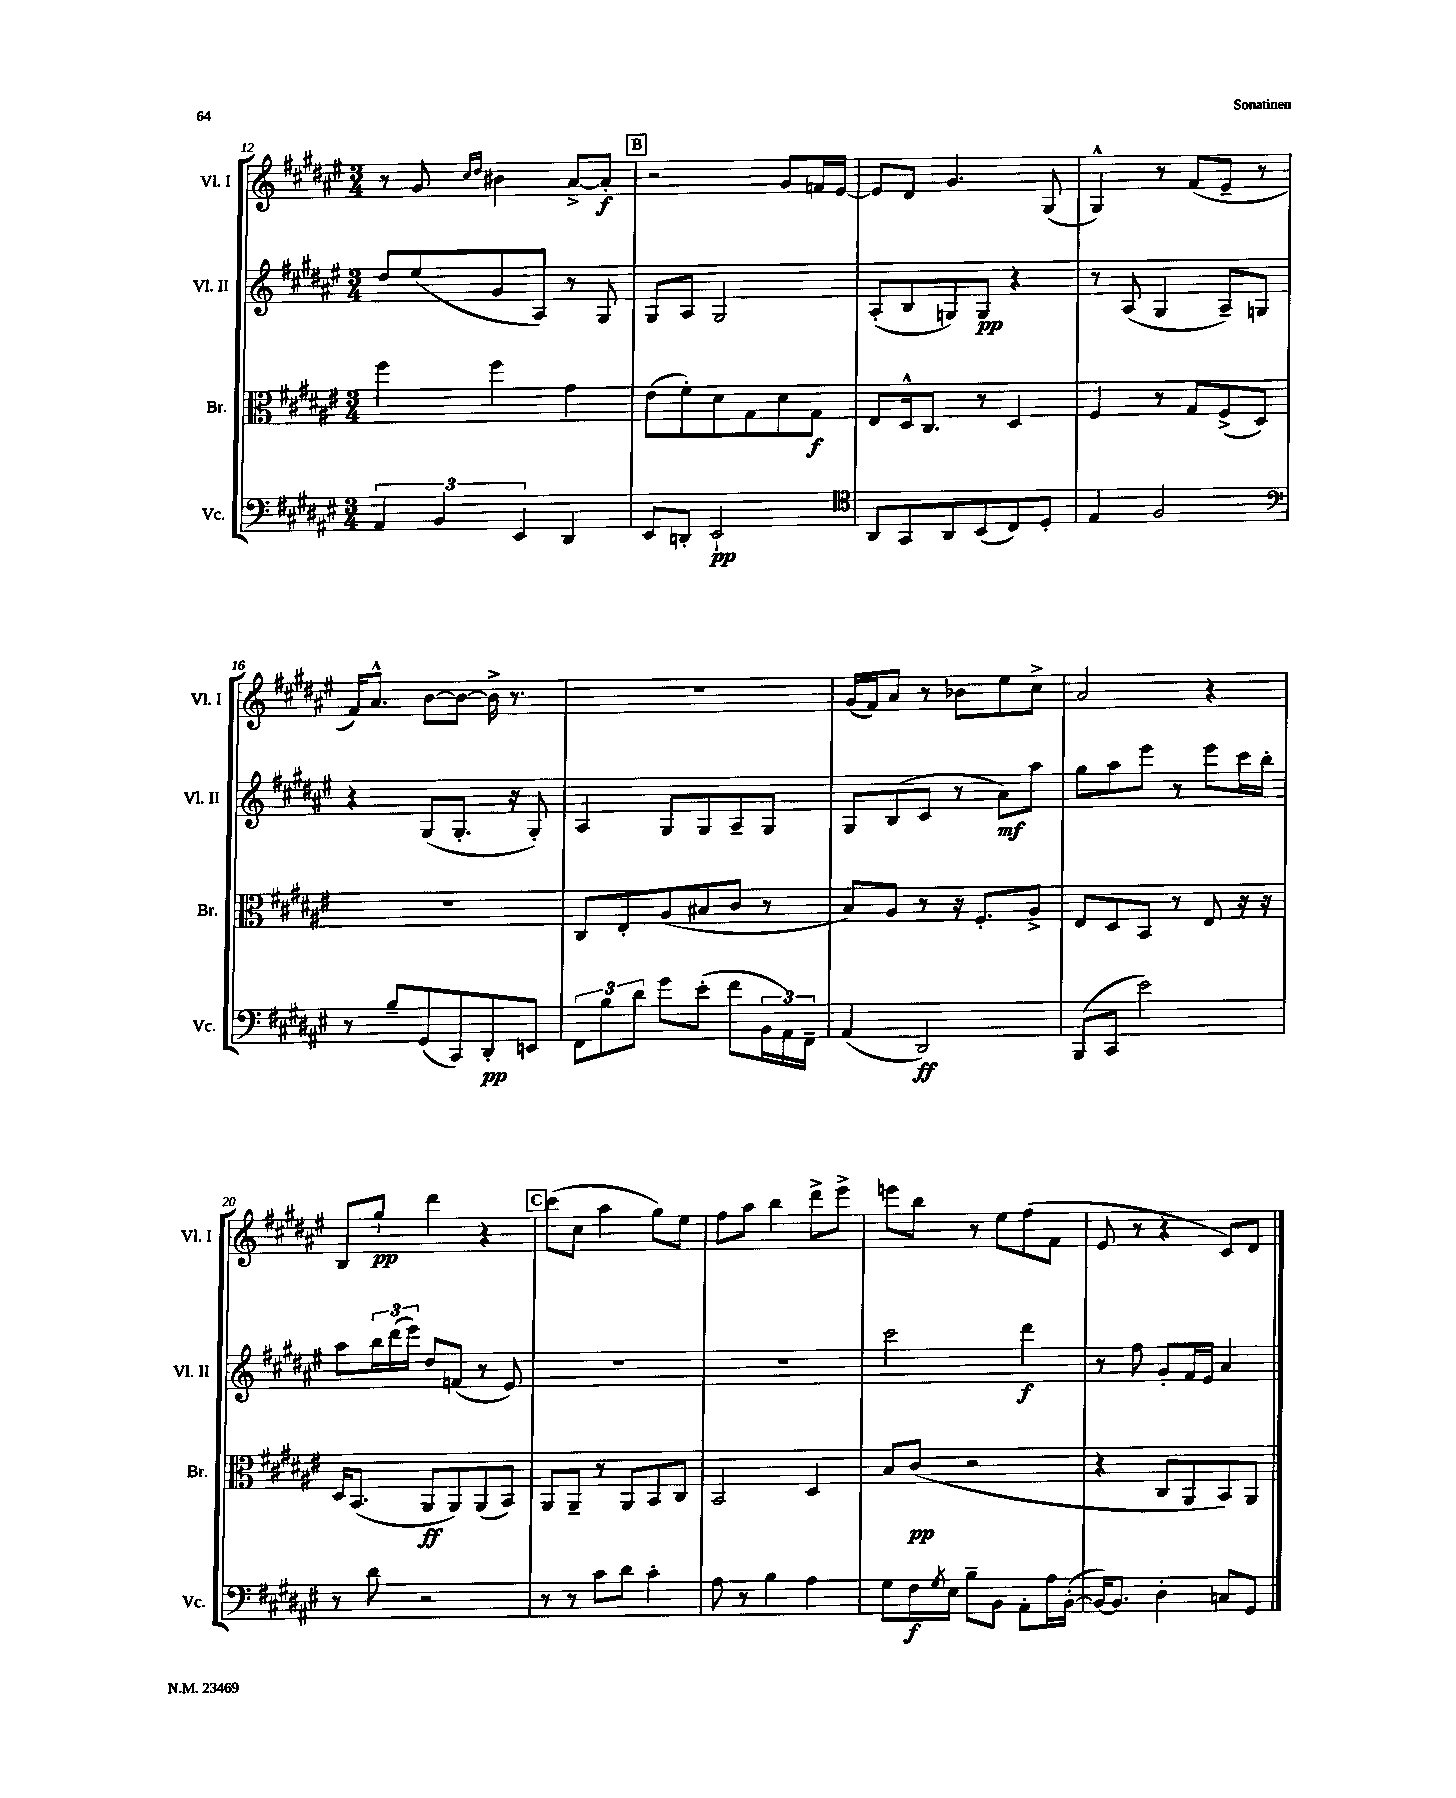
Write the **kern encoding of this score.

**kern	**kern	**kern	**kern
*staff4	*staff3	*staff2	*staff1
*clefF4	*clefC3	*clefG2	*clefG2
*k[f#c#g#d#a#e#]	*k[f#c#g#d#a#e#]	*k[f#c#g#d#a#e#]	*k[f#c#g#d#a#e#]
*M3/4	*M3/4	*M3/4	*M3/4
6AA#	4ff#	8dd#	8r
.	.	(8ee#	8g#
6BB	.	.	.
.	.	.	16qqcc#
.	.	.	16qqdd#
.	4ff#	8g#	4b#
6EE#	.	.	.
.	.	8A#)	.
4DD#	4g#	8r	[8a#^
.	.	8G#	8a#']
=	=	=	=
8EE#	(8e#	8G#	2r
8DD'	8f#')	8A#	.
2EE#`	8d#	2G#	.
.	8G#	.	.
.	8d#	.	8g#
.	8G#	.	16f
.	.	.	[16e#
=	=	=	=
*clefC4	*	*	*
8AA#	8E#	(8A#'	8e#]
8GG#	16D#^^	8B	8d#
.	8.C#	.	.
8AA#	.	8G)	4.g#
(8BB	8r	8G	.
8C#)	4D#	4r	.
8D#'	.	.	(8G#
=	=	=	=
4E#	4F#	8r	4G#^^)
.	.	(8A#	.
2F#	8r	4G#	8r
.	8G#	.	(8f#
.	(8F#^	8A#~)	8e#~
.	8D#)	8G	8r
=	=	=	=
*clefF4	*	*	*
8r	2.r	4r	16f#)
.	.	.	8.a#^^
8B~	.	.	.
(8GG#	.	(8G#	[8b
8CC#)	.	8.G#'	8b_
8DD#'	.	.	16b^]
.	.	16r	8.r
8EE	.	8G#')	.
=	=	=	=
12FF#	8C#	4A#	2.r
12B	.	.	.
.	8E#'	.	.
12d#	.	.	.
8g#	(8A#	8G#	.
(8e#'	8B#	8G#	.
8f#	8c#	8A#~	.
24BB	8r	8G#	.
24AA#)	.	.	.
24FF#~	.	.	.
=	=	=	=
(4AA#	8B)	8G#	(16g#
.	.	.	16f#)
.	8A#	(8B	8a#
2DD#)	8r	8c#	8r
.	16r	8r	8b-
.	8.F#'	.	.
.	.	8a#)	8ee#
.	8A#^	8aa#	8cc#^
=	=	=	=
(8BBB	8E#	8gg#	2a#
8CC#	8D#	8aa#	.
2e#)	8BB	8eee#	.
.	8r	8r	.
.	8E#	8eee#	4r
.	16r	16ccc#	.
.	16r	16bb'	.
=	=	=	=
8r	16D#	8aa#	8B
.	(8.BB	.	.
8d#	.	24bb	8gg#`
.	.	(24ddd#	.
.	.	24eee#)	.
2r	8AA#	8dd#	4ddd#
.	8AA#)	(8f	.
.	(8AA#	8r	4r
.	8BB)	8e#)	.
=	=	=	=
8r	8AA#	2.r	(8ccc#
8r	8AA#~	.	8cc#
8c#	8r	.	4aa#
8d#	8AA#	.	.
4c#'	8BB	.	8gg#)
.	8C#	.	8ee#
=	=	=	=
8A#	2BB	2.r	8ff#
8r	.	.	8aa#
4B	.	.	4bb
4A#	4D#	.	8ddd#^
.	.	.	8eee#^
=	=	=	=
8G#	8B	2ccc#	8eee
16F#	(8c#	.	8bb
8qG#	.	.	.
16E#	.	.	.
8B~	2r	.	8r
8BB	.	.	8ee#
8AA#'	.	4ddd#	(8ff#
16A#	.	.	8f#
([16BB'	.	.	.
=	=	=	=
16BB_)	4r	8r	8e#
8.BB]	.	.	.
.	.	8ff#	8r
4D#'	8C#	8g#'	4r
.	8AA#	16f#	.
.	.	16e#	.
8C	8BB)	4a#	8c#)
8GG#	8AA#	.	8d#
==	==	==	==
*-	*-	*-	*-
